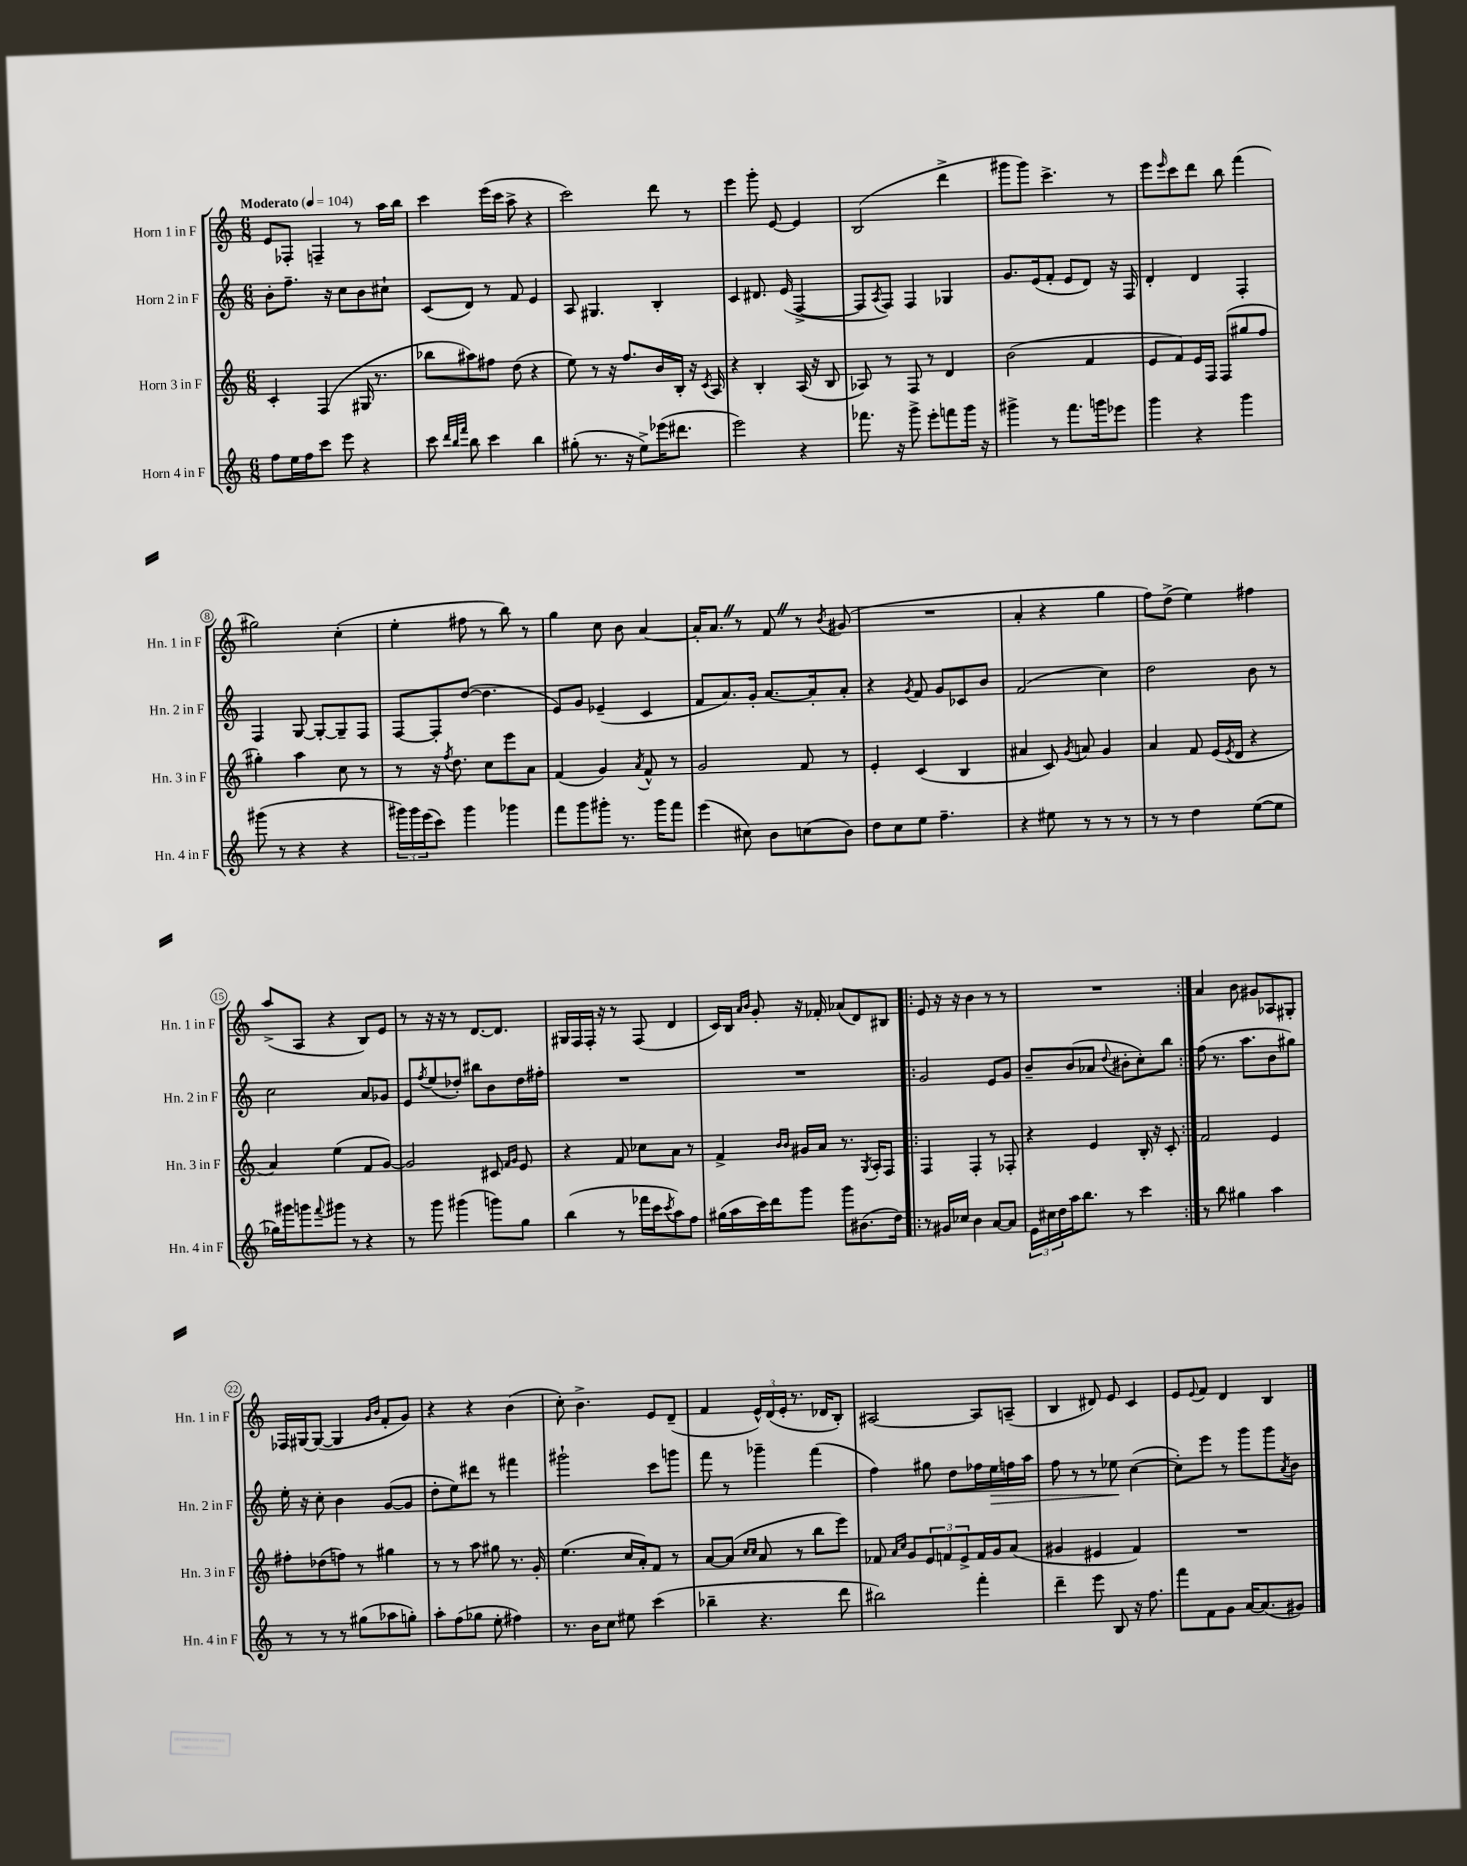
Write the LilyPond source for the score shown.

<<
\new StaffGroup <<
\new Staff = "s0" \with { instrumentName = "Horn 1 in F" shortInstrumentName = "Hn. 1 in F" } {
    \clef treble \key c \major \numericTimeSignature \time 6/8 \tempo "Moderato" 4 = 104
    e'8 fes8-. f4-- r8 a''16 b''16 |
    c'''4 e'''16( c'''16 a''8-> r4 |
    c'''2) d'''8 r8 |
    e'''4 g'''8-. e'8~ e'4 |
    b2( d'''4-> |
    gis'''8 gis'''8) c'''4.-> r8 |
    e'''8 \grace { e'''16 } c'''8 d'''8 b''8 f'''4( |
    gis''2) c''4-.( |
    e''4-. fis''8 r8 b''8) r8 |
    g''4 c''8 b'8 a'4~ |
    a'16-. a'8. \once \override BreathingSign.text = \markup { \musicglyph "scripts.caesura.straight" } \breathe r8 f'8 \once \override BreathingSign.text = \markup { \musicglyph "scripts.caesura.straight" } \breathe r8 \acciaccatura { b'8 } gis'8( |
    R2. |
    a'4-. r4 g''4 |
    f''8) d''8->( e''4) fis''4 |
    a''8->( a8 r4 b8) e'8 |
    r8 r16 r16 r8 d'8.~ d'8. |
    gis16 f16 f16-. r16 r8 f8( d'4 |
    c'16) b16 \grace { a'16 b'16 } g'8-. r16 fes'16-. aes'8( d'8) bis8 |
    \repeat volta 2 { e'8 r16 r16 b'4 r8 r8 |
    R2. | }
    a'4 b'8 gis'8 aes8 gis8-. |
    fes16 gis16~ gis8~( gis4 \grace { g'16 b'16 } f'8-. g'8) |
    r4 r4 b'4( |
    c''8-.) b'4.-> e'8 d'8--( |
    f'4 \tuplet 3/2 { e'16-^) d'16( e'16-. } r8. des'16 b8-.) |
    ais2~ ais8 a8--( |
    b4 dis'8) e'8 c'4 |
    e'8 \appoggiatura { e'8 } f'8 d'4 b4 \bar "|." |
}
\new Staff = "s1" \with { instrumentName = "Horn 2 in F" shortInstrumentName = "Hn. 2 in F" } {
    \clef treble \key c \major \numericTimeSignature \time 6/8
    b'8-. f''8.-- r16 c''8 b'8 cis''8-! |
    c'8( d'8) r8 f'8 e'4 |
    a8 gis4. b4-. |
    c'4 dis'8. e'16( f4~-> |
    f8 \acciaccatura { a8 } f8) f4 ges4 |
    g'8. e'16( f'8-. e'8 d'8) r16 f16 |
    d'4-. d'4 f4-. |
    f4 g8~ g8~-. g8-- f8 |
    f8~ f8-. d''8~( d''4. |
    e'8) g'8 ees'4--( c'4 |
    f'8 a'8.) g'16-. a'8.~ a'16-. a'8-. |
    r4 \acciaccatura { g'8 } f'8 g'8 ces'8 b'8 |
    f'2( c''4) |
    d''2 b'8 r8 |
    c''2 a'8 ges'8 |
    e'8 \acciaccatura { f''8 } e''8( des''8-.) bis''8 b'8 des''16 fis''16-. |
    R2. |
    R2. |
    \repeat volta 2 { g'2 e'8 g'8 |
    b'8-- b'8( aes'8 \appoggiatura { d''8 } bis'8-. c''8-.) b''8 | }
    f''8( r8. a''8. b'8 gis''8) |
    e''16-. r16 c''8-. b'4 g'8~( g'8 |
    d''8-. e''8) dis'''8 r8 fis'''4 |
    gis'''2-! c'''8 g'''8 |
    f'''8 r8 ges'''4-- f'''4( |
    f''4) gis''8 d''8 fes''16 e''16\> f''16 a''16 |
    f''8 r8 r8 ees''8\! c''4~( |
    c''8-.) e'''8 r8 g'''8 g'''8 \acciaccatura { a'8 } b'8 \bar "|." |
}
\new Staff = "s2" \with { instrumentName = "Horn 3 in F" shortInstrumentName = "Hn. 3 in F" } {
    \clef treble \key c \major \numericTimeSignature \time 6/8
    c'4-. f4( gis16 r8. |
    bes''8 ais''8) fis''8 d''8( r4 |
    e''8) r8 r16 f''8. b'16 b16-. r16 \acciaccatura { c'8 } a16 |
    r4 b4-. a16( r16 b8 |
    aes8) r8 f8 r8 d'4 |
    b'2( f'4 |
    e'8 f'8) e'16 f16 f8( gis''8 f''8 |
    gis''4-.) a''4 c''8 r8 |
    r8 r16 \acciaccatura { f''8 } d''8. c''8 e'''8 a'8 |
    f'4( g'4) \acciaccatura { a'8 } f'8-^ r8 |
    g'2 f'8 r8 |
    e'4-. c'4( b4 |
    ais'4 c'8) \acciaccatura { g'8 } a'8 g'4 |
    a'4 f'8 e'16( \acciaccatura { e'8 } d'16 r4 |
    a'4) e''4( f'8 g'8~) |
    g'2 cis'8 \grace { f'16 g'16 } e'8 |
    r4 f'8 ces''8 a'8 r8 |
    f'4-> \grace { b'16 b'16 } gis'16 a'16 r8. \acciaccatura { g8 } a16-. f8 |
    \repeat volta 2 { f4 f4-. r8 fes8-. |
    r4 e'4 b16-. r16 c'8-. | }
    f'2 e'4 |
    fis''8-. des''8( f''8) r8 gis''4 |
    r8 r8 a''8 gis''8 r8. g'16-. |
    e''4.( c''16 a'16-.) f'8 r8 |
    a'8~ a'8( \grace { c''16 c''16 } a'8 r8 b''8 e'''8) |
    fes'8 \grace { a'16 c''16 } g'8 \tuplet 3/2 { e'8 f'8 e'8-> } f'16 g'16 a'8( |
    gis'4 eis'4 f'4) |
    R2. \bar "|." |
}
\new Staff = "s3" \with { instrumentName = "Horn 4 in F" shortInstrumentName = "Hn. 4 in F" } {
    \clef treble \key c \major \numericTimeSignature \time 6/8
    f''8 e''16 f''16 c'''8 e'''8 r4 |
    c'''8 \grace { d'''32 b''32 f'''32 } b''8 c'''4 b''4 |
    gis''8-.( r8. r16 e''8->) ees'''16( dis'''8. |
    e'''2) r4 |
    fes'''8. r16 g'''8-> e'''8-. f'''8 g'''16 r16 |
    gis'''4-> r8 f'''8. g'''16 ees'''8 |
    g'''4 r4 g'''4 |
    gis'''8( r8 r4 r4 |
    \tuplet 3/2 { gis'''16) gis'''16 e'''16( } c'''8) gis'''4 ges'''4 |
    f'''8 g'''8 gis'''8-. r8. gis'''16 f'''8 |
    e'''4( cis''8) b'8 c''8( b'8) |
    d''8 c''8 e''8 f''4.-- |
    r4 eis''8 r8 r8 r8 |
    r8 r8 d''4 e''8~( e''8 |
    ges''16) gis'''16 g'''8 \appoggiatura { f'''8 } gis'''8 r8 r4 |
    r8 g'''8 gis'''4( g'''8) g''8 |
    b''4( r8 fes'''16 c'''16 \acciaccatura { c'''8 } a''8) f''8 |
    gis''16( a''16 c'''16) d'''16 g'''8 g'''8 bis'8.( d''16) |
    \repeat volta 2 { r8 gis'16 ces''16 b'4 a'8~ a'8 |
    \tuplet 3/2 { e'16 cis''16 d''16 } a''16 b''8. r8 c'''4 | }
    r8 b''8 gis''4 a''4 |
    r8 r8 r8 gis''8( aes''8 g''8-.) |
    a''8-. f''8( ges''8 e''8-. fis''4) |
    r8. b'16 c''8 eis''8 c'''4( |
    bes''4-- r4. d'''8 |
    bis''2) f'''4-. |
    d'''4-- e'''8 b8 r16 f''8. |
    f'''8 f'8 g'8 a'16~ a'8.( gis'8) \bar "|." |
}
>>
>>
\layout { \context { \Score \override BarNumber.stencil = #(make-stencil-circler 0.1 0.3 ly:text-interface::print) } }
